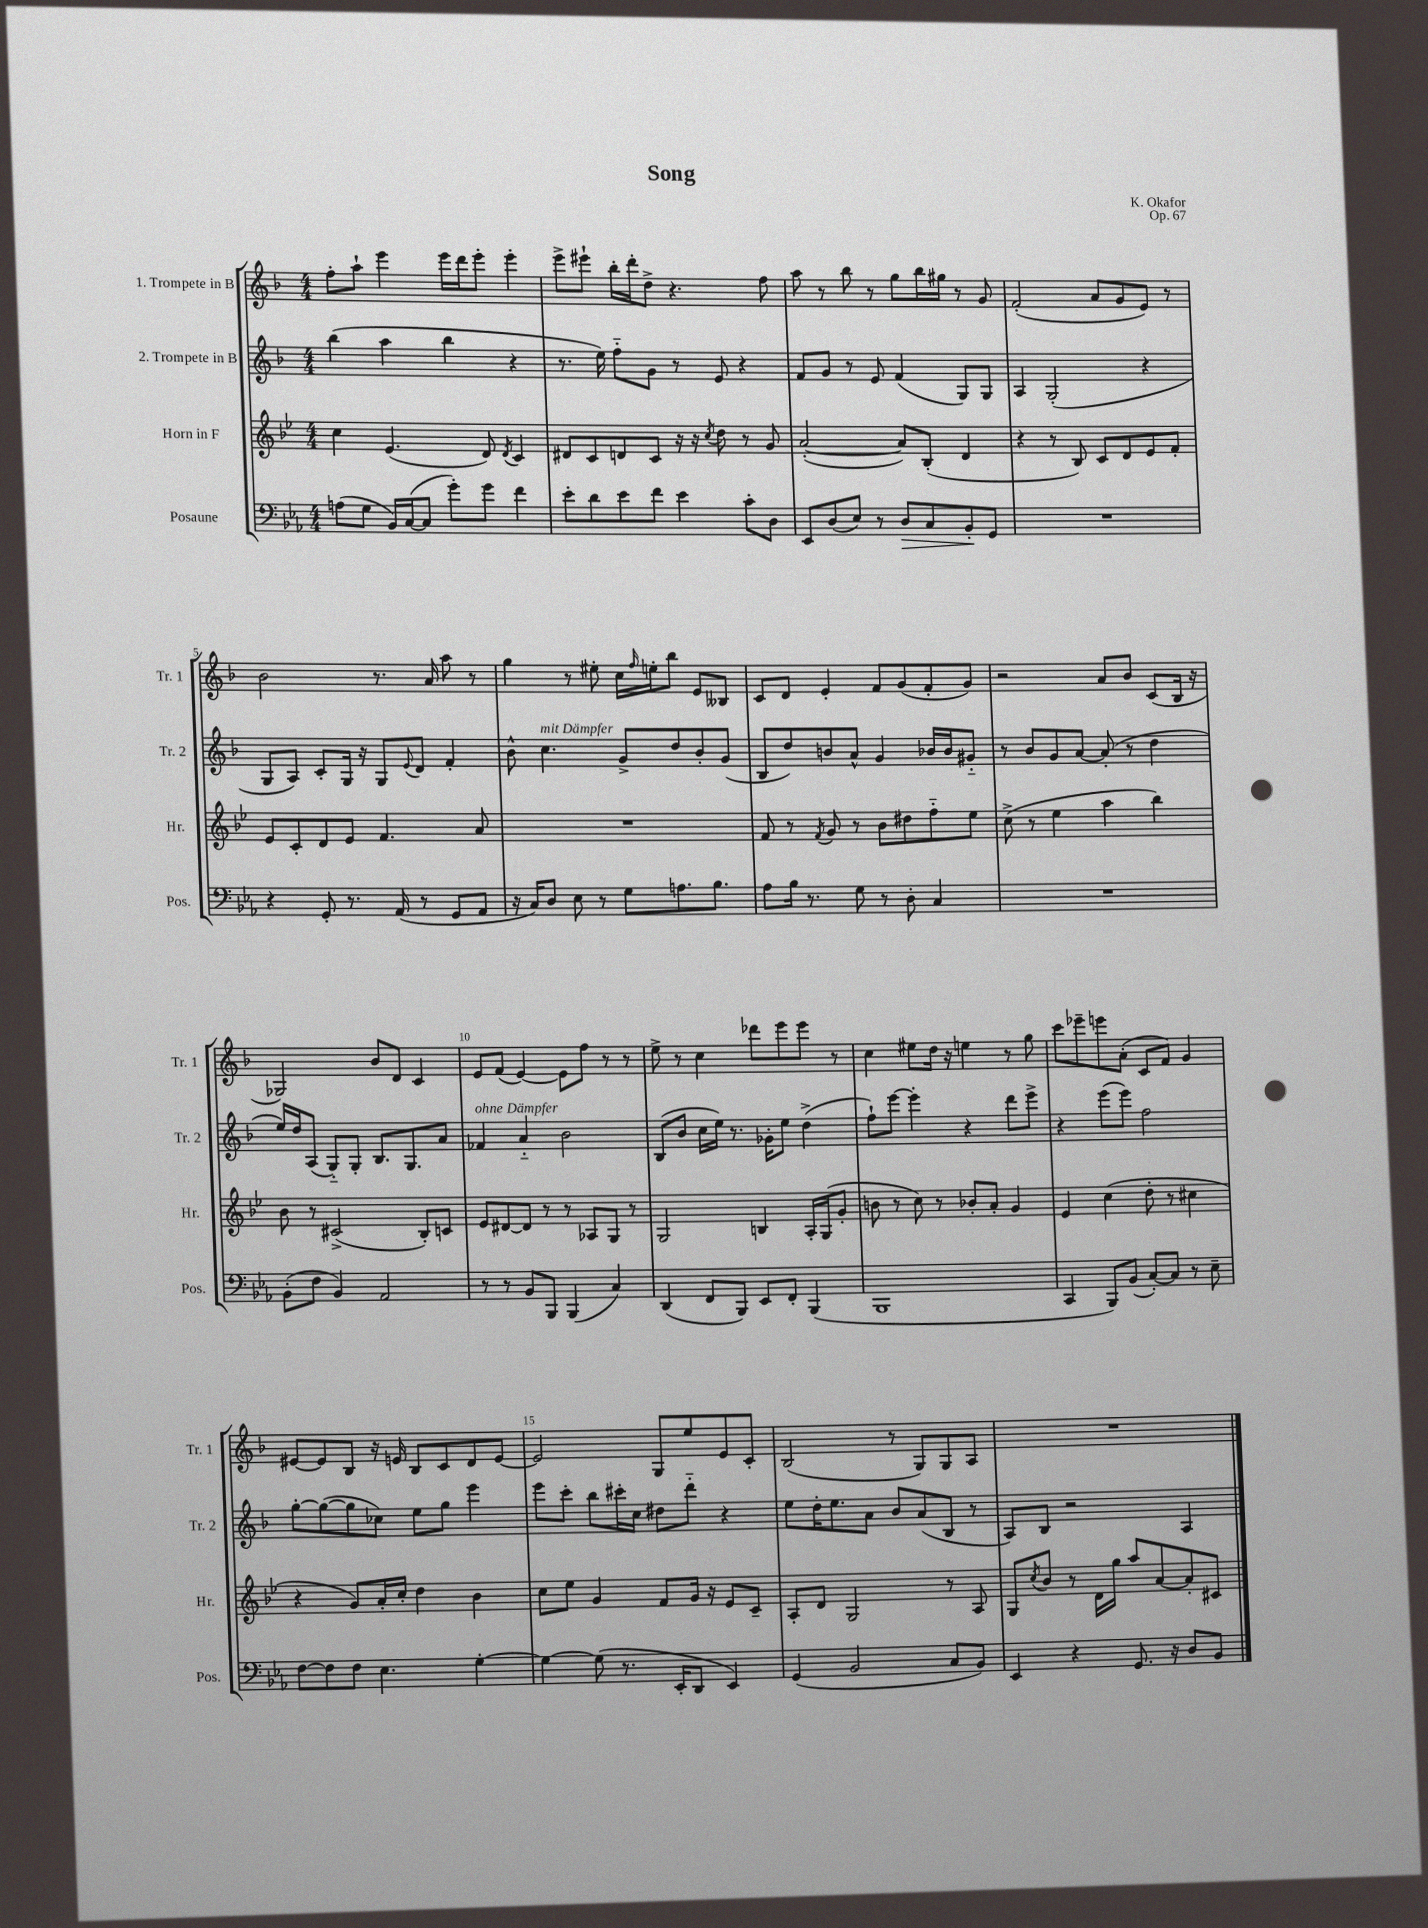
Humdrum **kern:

**kern	**kern	**kern	**kern
*staff4	*staff3	*staff2	*staff1
*clefF4	*clefG2	*clefG2	*clefG2
*k[b-e-a-]	*k[b-e-]	*k[b-]	*k[b-]
*M4/4	*M4/4	*M4/4	*M4/4
(8A\L	4cc\	(4bb-\	8ff'\L
8G\J	.	.	8aa`\J
16BB-/LL)	(4.e-/	4aa\	4eee\
([16C/J	.	.	.
8C/]J	.	.	.
8g'\L)	.	4bb-\	16eee\LL
.	.	.	16ddd\J
8g\J	8d/)	.	8eee'\J
.	8qd/	.	.
4f\	4c/	4r	4eee'\
=	=	=	=
8e-'\L	8d#/L	8.r	8eee^\L
8d\	8c/	.	8eee#`\J
.	.	16ee\)	.
8e-\	8d/	8ff'~\L	16bb-'\LL
.	.	.	16ddd'\J
8f\J	8c/J	8g\J	8dd^\J
4e-\	16r	8r	4.r
.	16r	.	.
.	8qcc/	.	.
.	8dd\	8e/	.
8c'\L	8r	4r	.
8D\J	8g/	.	8ff\
=	=	=	=
8EE-/L	([2a'/	8f/L	8aa\
(8D/	.	8g/J	8r
8E-/J)	.	8r	8bb-\
8r	.	8e/	8r
8D/L	8a/]L)	(4f/	8gg\L
8C/	(8B-'/J	.	16bb-\L
.	.	.	16gg#\JJ
8BB-'/	4d/	8G/L)	8r
8GG/J	.	8G/J	8g/
=	=	=	=
1r	4r	4A/	(2f'/
.	8r	(2G'/	.
.	8B-/)	.	.
.	8c/L	.	8a/L
.	8d/	.	8g/
.	8e-/	4r	8e/J)
.	8f'/J	.	8r
=	=	=	=
4r	8e-/L	8G/L	2b-\
.	8c'/	8A/J)	.
8GG'/	8d/	8c'/L	.
8.r	8e-/J	16G/Jk	.
.	.	16r	.
.	4.f/	8G/L	8.r
(16AA-/	.	.	.
.	.	8qqe/	.
8r	.	8d/J	.
.	.	.	16a/
8GG/L	.	4f'/	8aa\
8AA-/J	8a/	.	8r
=	=	=	=
16r	1r	8b-^^\	4gg\
16C/LK)	.	.	.
8D/J	.	4.cc\	.
8E-\	.	.	8r
8r	.	.	8ee#'\
8G\L	.	8g^/L	16cc\LL
.	.	.	16qqff/
.	.	.	16ee'\J
8.A\	.	8dd/	8bb-\J
.	.	8b-'/	8e/L
8.B-\J	.	.	.
.	.	(8g/J	8B--/J
=	=	=	=
8A-\L	8f/	8B-/L	8c/L
16B-\Jk	8r	8dd/)	8d/J
8.r	.	.	.
.	8qf/	.	.
.	8g/	8b/	4e'/
8G\	8r	8a^^/J	.
8r	8b-\L	4g/	8f/L
8D'\	8dd#\	.	(8g/
4C/	8ff'~\	16b-/LL	8f'/
.	.	16b-/J	.
.	8ee-\J	8g#'~/J	8g/J)
=	=	=	=
1r	(8cc^\	8r	2r
.	8r	8b-/L	.
.	4ee-\	8g/	.
.	.	[8a/J	.
.	4aa\	(8a'/]	8a/L
.	.	8r	8b-/J
.	4bb-\)	4dd\	(8c/L
.	.	.	16B-/Jk
.	.	.	16r
=	=	=	=
(8BB-'\L	8b-\	16ee/LL)	2G-/)
.	.	16dd/J	.
8F\J	8r	(8A/J	.
4BB-/)	(2c#^/	8G'~/L)	.
.	.	8G'/J	.
2AA-/	.	8.B-/L	8b-/L
.	.	.	8d/J
.	.	8.G/	.
.	8B-'/L)	.	4c/
.	8c/J	8a/J	.
=	=	=	=
8r	8e-/L	4f-/	8e/L
8r	[8d#/	.	(8f/J
8BB-/L	8d#/]J	4a'~/	[4e/)
8BBB-/J	8r	.	.
(4BBB-/	8r	2b-\	8e\]L
.	8A-/L	.	8ff\J
4C/)	8G/J	.	8r
.	8r	.	8r
=	=	=	=
(4DD/	2G/	(8B-/L	8ee^\
.	.	8b-/J	8r
8FF/L	.	16cc\LL	4cc\
.	.	16ee\JJ)	.
8BBB-/J)	.	8.r	.
8EE-/L	4B/	.	8ddd-\L
.	.	16g-'\LK	.
8FF'/J	.	8ee\J	8eee\
(4BBB-/	16A'/LL	(4dd^\	8eee\J
.	(16G/J	.	.
.	8g'/J	.	8r
=	=	=	=
1BBB-	8b\	8ff`\L)	4cc\
.	8r	[8eee\J	.
.	8cc\)	4eee'\]	8ee#\L
.	8r	.	16dd\Jk
.	.	.	16r
.	8b-'/L	4r	4ee\
.	8a'/J	.	.
.	4g/	8ddd\L	8r
.	.	8eee^\J	8gg\
=	=	=	=
4CC/	4e-/	4r	8ccc\L
.	.	.	8eee-~\
8BBB-/L)	(4cc\	(8eee\L	8eee\
(8BB-/J	.	8eee\J)	(8a'\J
[8C'/L)	8dd'\	2ff\	8c/L
8C/]J	8r	.	8f/J)
8r	4cc#\	.	4g/
8E-~\	.	.	.
=	=	=	=
[8F\L	4r	[8gg'\L	[8e#/L
8F\]	.	(8gg\_	8e#/]
8F\J	8g/L)	8gg\]	8B-/J
4.E-\	16a'/L	8cc-\J)	16r
.	16cc'/JJ	.	16e/
.	4dd\	8ee\L	8B-/L
.	.	8gg\J	8c/
[4G'\	4b-\	4eee\	8d/
.	.	.	[8e/J
=	=	=	=
4G\_	8cc\L	8eee\L	2e/]
.	8ee-\J	8ccc'\J	.
(8G\]	4g/	8bb-\L	.
8.r	.	16ccc#'\L	.
.	.	16cc\JJ	.
.	8f/L	8dd#\L	8G/L
16EE-'/LK	.	.	.
8DD/J	16g/Jk	8ddd'~\J	8ee/
.	16r	.	.
4EE-/)	8e-/L	4r	8e/
.	8c~/J	.	8c'/J
=	=	=	=
(4GG/	8A'/L	8ee\L	(2B-/
.	8d/J	16dd'\K	.
.	.	8.ee\	.
2BB-/	2G/	.	.
.	.	8a\J	.
.	.	8b-/L	8r
.	.	(8a/	8G/L)
8C/L	8r	8B-/J	8G/
8BB-/J)	8A/	8r	8A/J
=	=	=	=
4EE-/	8G/L	8A/L)	1r
.	8qcc/	.	.
.	8b-/J	8B-/J	.
4r	8r	2r	.
.	16d\LL	.	.
.	16gg\JJ	.	.
8.GG/	8aa/L	.	.
.	[8a/	.	.
16r	.	.	.
8D/L	8a'/]	4A/	.
8BB-/J	8c#/J	.	.
==	==	==	==
*-	*-	*-	*-
